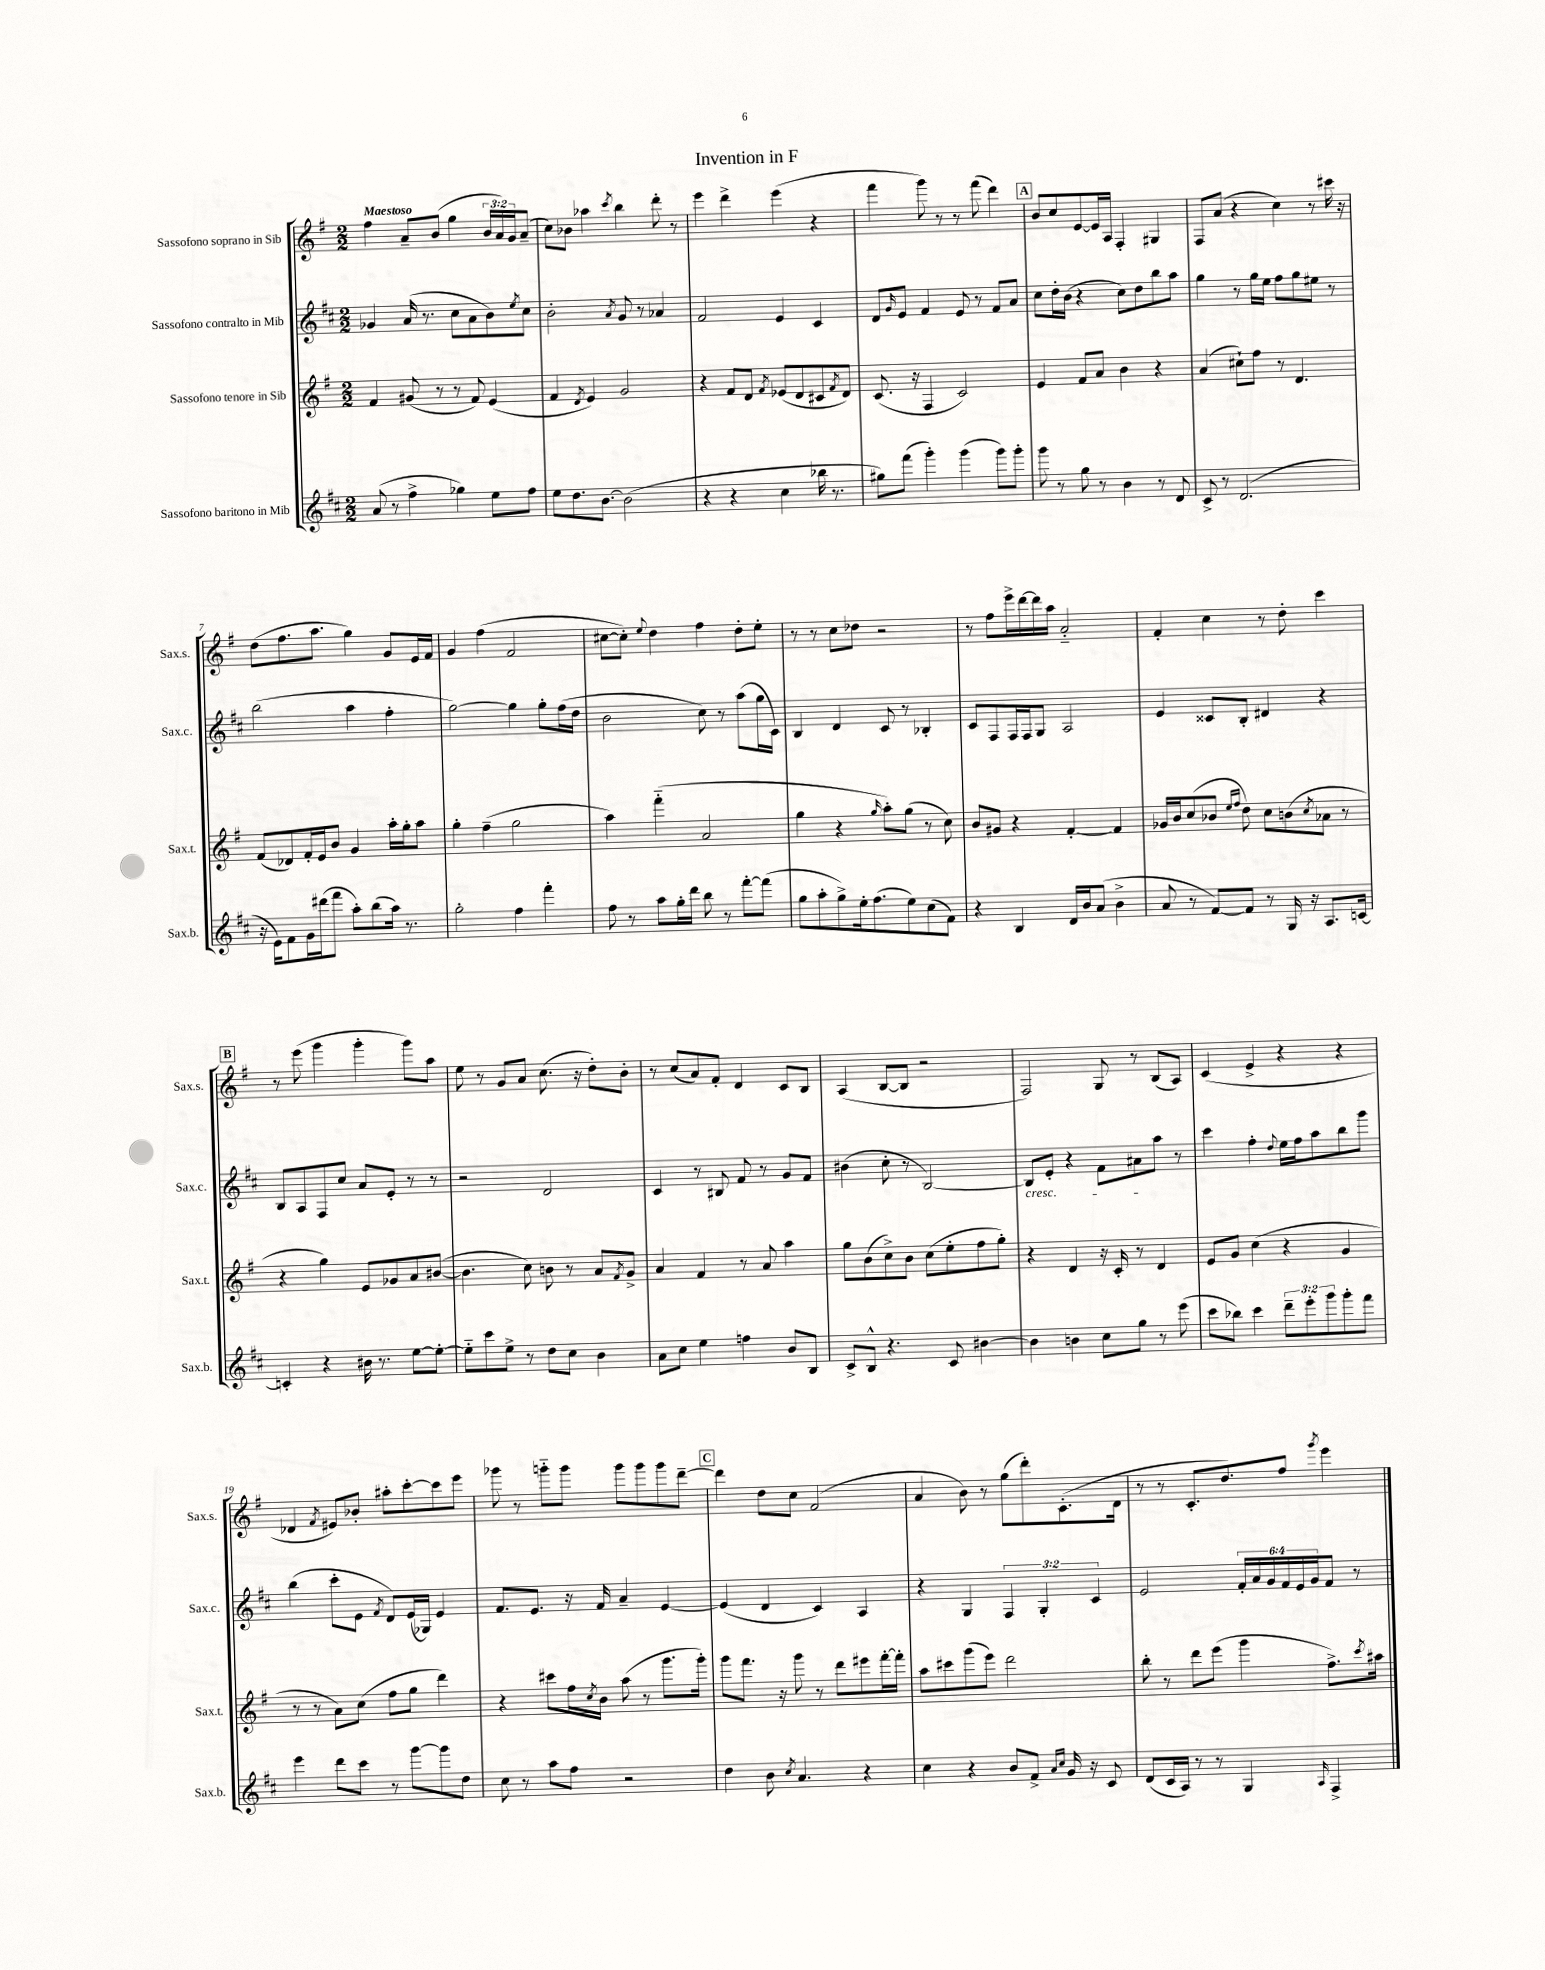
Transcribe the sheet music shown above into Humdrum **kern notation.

**kern	**kern	**kern	**kern
*staff4	*staff3	*staff2	*staff1
*clefG2	*clefG2	*clefG2	*clefG2
*k[f#c#]	*k[f#]	*k[f#c#]	*k[f#]
*M2/2	*M2/2	*M2/2	*M2/2
(8a/	4f#/	4g-/	4ff#\
8r	.	.	.
4ff#^\	(8g#/	(16a/	8a~/L
.	.	8.r	.
.	8r	.	(8b/J
4gg-\)	8r	8cc#\L	4gg\
.	8f#/)	8a\	.
8ee\L	(4e/	8b\)	24b/LL
.	.	.	24a/)
.	.	.	24g/J
.	.	8qee/	.
8ff#\J	.	8cc#\J	(8a~/J
=	=	=	=
8ee\L	4f#/	2b'\	8cc\L)
8.dd\	.	.	8b-\J
.	8qd/	.	.
.	4e/)	.	4aa-\
[8.b\J	.	.	.
.	.	8qa/	8qccc/
(2b\]	2g/	8g/	4bb\
.	.	8r	.
.	.	4a-/	8ddd'\
.	.	.	8r
=	=	=	=
4r	4r	2f#/	4eee\
4r	8f#/L	.	4ddd^\
.	8d/J	.	.
.	8qf#/	.	.
4cc#\	(8e-/L	4e/	(4eee\
.	8d/	.	.
16bb-\	8c#/	4c#/	4r
8.r	.	.	.
.	8qf#/	.	.
.	8d/J)	.	.
=	=	=	=
8gg#\L)	(8.c/	8d/L	4fff#\
.	.	16qqg/	.
(8fff#\J	.	8e/J	.
.	16r	.	.
4ggg'\)	4F#/	4f#/	8ggg\)
.	.	.	8r
(4ggg\	2c/)	8e/	8r
.	.	8r	(8fff#\
8ggg\L)	.	8f#/L	4ddd\)
8ggg'\J	.	8a/J	.
=	=	=	=
8ggg\	4e/	8cc#\L	8b/L
8r	.	16dd'\L	8cc/
.	.	(16b\JJ	.
8gg\	8f#/L	4r	[8e/
8r	8a/J	.	16e/]L
.	.	.	16A/JJ
4b\	4b\	8cc#\L)	4F#'/
.	.	8dd\	.
8r	4r	8bb\	4G#/
8d/	.	8aa\J	.
=	=	=	=
8c#^/	(4a/	4gg\	8F#/L
8r	.	.	(8a/J
(2.d/	8cc#`\L)	8r	4r
.	8ff#\J	16gg\LL	.
.	.	16ee\JJ	.
.	8r	8ff#\L	4cc\)
.	4.d/	8gg\	.
.	.	8ee#\J	8r
.	.	8r	16ccc#\
.	.	.	16r
=	=	=	=
16r	(8f#/L	(2bb\	(8dd\L
16e\LK)	.	.	.
8f#\	8d-/)	.	8.ff#\
16g\L	16f#'/L	.	.
(16ddd#\J	16e/J	.	8.aa\J
8fff#\J	8b/J	.	.
8aa'\L)	4g/	4aa\	4gg\)
(8bb\	.	.	.
16aa\Jk)	16aa'\LL	4ff#'\	8g/L
8.r	16gg'\J	.	.
.	8aa\J	.	16e/L
.	.	.	16f#/JJ
=	=	=	=
2gg'\	4gg'\	[2gg\)	4g/
.	(4ff#~\	.	(4ff#\
4ff#\	2gg\	4gg\]	2f#/
4fff#'\	.	8gg'\L	.
.	.	(16ff#\L	.
.	.	16dd\JJ	.
=	=	=	=
8ff#\	4aa\)	2b\	[8cc#\L
8r	.	.	8cc#'\]J)
.	.	.	8qqee/
8aa\L	(4fff#'~\	.	4dd\
16gg'\L	.	.	.
16ddd\JJ	.	.	.
8bb\	2a/	8cc#\)	4ff#\
8r	.	8r	.
[8fff#'\L	.	(8aa\L	8dd'\L
(8fff#\]J	.	16gg\L	8ee'\J
.	.	16c#\JJ)	.
=	=	=	=
8gg\L	4gg\	4B/	8r
8aa'\	.	.	8r
8gg^\)	4r	4d/	8cc\L
16ee'\k	.	.	8dd-\J
(8.ff#\	.	.	.
.	16qqgg/	.	.
.	8aa'\L)	8c#/	2r
8ee\)	(8gg\J	8r	.
(8cc#\	8r	4B-'/	.
8f#\J)	8cc\)	.	.
=	=	=	=
4r	8b/L	8c#/L	8r
.	8g#/J	8F#/	8ff#\L
4B/	4r	16F#/L	16eee^\L
.	.	16F#/J	[16ddd\
.	.	8G/J	16ddd\]
.	.	.	16aa\JJ
16d/LL	[4f#'/	2A/	2a'~/
16b/J	.	.	.
(8a/J	.	.	.
4b^\	4f#/]	.	.
=	=	=	=
8a/	16g-/LL	4e/	4f#'/
.	16b/J	.	.
8r	(8cc/	.	.
[8f#/L)	8b-/J	8c##/L	4cc\
.	16qqee/LL	.	.
.	16qqff#/JJ	.	.
8f#/]J	8dd\)	8B'/J	.
8r	8cc\L	4d#/	8r
16G/	(8b\	.	8dd'\
16r	.	.	.
.	8qcc/	.	.
8.A/L	8a-\J	4r	4ccc\
.	8r	.	.
[16c/Jk	.	.	.
=	=	=	=
4c'/]	4r	8B/L	8r
.	.	8A/	(8eee\
4r	4gg\)	8F#/	4ggg\
.	.	8cc#/J	.
16b#\	8e/L	8a/L	4ggg'\
8.r	.	.	.
.	8g-/	8e'/J	.
[8ee\L	8a/	8r	8ggg\L)
8ee'\_J	([8b#/J	8r	8aa\J
=	=	=	=
8ee'~\]L	4.b#\]	2r	8ee\
8ccc#\	.	.	8r
8ee^\J	.	.	8g/L
8r	8cc\)	.	8a/J
8dd\L	8b\	2d/	(8.cc\
8cc#\J	8r	.	.
.	.	.	16r
4b\	8a/L	.	8dd'\L)
.	8qf#/	.	.
.	8g^/J	.	8b'\J
=	=	=	=
8a\L	4a/	4c#/	8r
8cc#\J	.	.	(8cc/L
4ee\	4f#/	8r	8a/)
.	.	8B#/	8f#'/J
4ff\	8r	8f#/	4d/
.	8a/	8r	.
8b/L	4aa\	8g/L	8c/L
8B/J	.	8f#/J	8B/J
=	=	=	=
8c#^/L	8gg\L	(4b#\	(4A/
8B^^/J	(8b\	.	.
4.r	8cc^\)	8cc#'\	[8B/L
.	8b\J	8r	8B/]J
.	(8cc\L	[2B/)	2r
8c#/	8ee'\	.	.
[4b#\	8ff#\	.	.
.	8gg'\J)	.	.
=	=	=	=
4b#\]	4r	8B/]L	2F#/)
.	.	8e'/J	.
4b\	4d/	4r	.
8cc#\L	16r	8f#\L	8G/
.	16c'/	.	.
8gg\J	8r	8a#\	8r
8r	4d/	8aa\J	(8B/L
(8eee\	.	8r	8A/J)
=	=	=	=
8ccc#\L	8e/L	4ccc#\	(4c/
8bb-\J)	8g/J	.	.
4ccc#\	(4cc\	4ff#'\	4e^/
.	.	8qqdd/	.
12ddd~\L	4r	16ee\LL	4r
.	.	16ff#\J	.
12eee'\	.	.	.
.	.	8aa\	.
12ggg\	.	.	.
8ggg'\	4g/	8bb\	4r
8fff#\J	.	8ggg\J	.
=	=	=	=
4eee\	8r	(4bb\	4d-/
.	8r	.	.
.	.	.	8qf#/
8ddd\L	8a\L)	8ccc#'\L	8e#/L)
8ccc#\J	(8cc\J	8e\J	8b-'/J
.	.	8qf#/	.
8r	8ff#\L	8d/L)	8aa#'\L
[8ggg\L	8gg\J	(16e/L	[8ccc'\
.	.	16G-/JJ)	.
8ggg\]	4ddd\)	4e/	8ccc\]
8dd\J	.	.	8eee\J
=	=	=	=
8cc#\	4r	8.f#/L	8ggg-\
8r	.	.	8r
.	.	8.e/J	.
8aa\L	8ccc#\L	.	8ggg'~\L
8ff#\J	16ff#\L	16r	8ggg\J
.	8qcc/	.	.
.	16b\JJ	16f#/	.
2r	(8aa\	4a~/	8ggg\L
.	8r	.	8ggg\
.	8.ggg\L	[4e/	8ggg\
.	.	.	[8ddd~\J
.	16ggg'\Jk)	.	.
=	=	=	=
4dd\	8ggg\L	(4e/]	4ddd\]
.	8.fff#\J	.	.
8b\	.	4d/	8dd\L
.	16r	.	.
8qcc#/	.	.	.
4.a/	8ggg\	.	8cc\J
.	8r	4c#/)	(2f#/
.	8ddd\L	.	.
4r	8eee#\	4A/	.
.	[16fff#'\L	.	.
.	16fff#'\]JJ	.	.
=	=	=	=
4cc#\	8aa\L	4r	4a/
.	8ccc#\	.	.
4r	(8ggg\	4G/	8b\)
.	8eee\J)	.	8r
8b/L	2ddd\	6F#/	(8gg\L
8f#^/J	.	.	8ddd'\)
.	.	6G'/	.
16qqa/LL	.	.	.
16qqcc#/JJ	.	.	.
16g/	.	.	(8.c'\
16r	.	.	.
.	.	6c#/	.
8c#/	.	.	.
.	.	.	16d\Jk
=	=	=	=
(8d/L	8bb'\	2e/	8r
16c#/L	8r	.	8r
16A/JJ)	.	.	.
8r	8ddd\L	.	8.c'/L
8r	(8eee\J	.	.
.	.	.	8.dd/)
4G/	4ggg\	24f#'/LL	.
.	.	24a/	.
.	.	24g/	.
.	.	24f#/	8ff#/J
.	.	24e/	.
.	.	24g/J	.
16qqA/	.	.	8qggg/
4F#^/	8.ff#^\L)	8f#/J	4eee\
.	.	8r	.
.	8qccc/	.	.
.	16aa#\Jk	.	.
==	==	==	==
*-	*-	*-	*-
